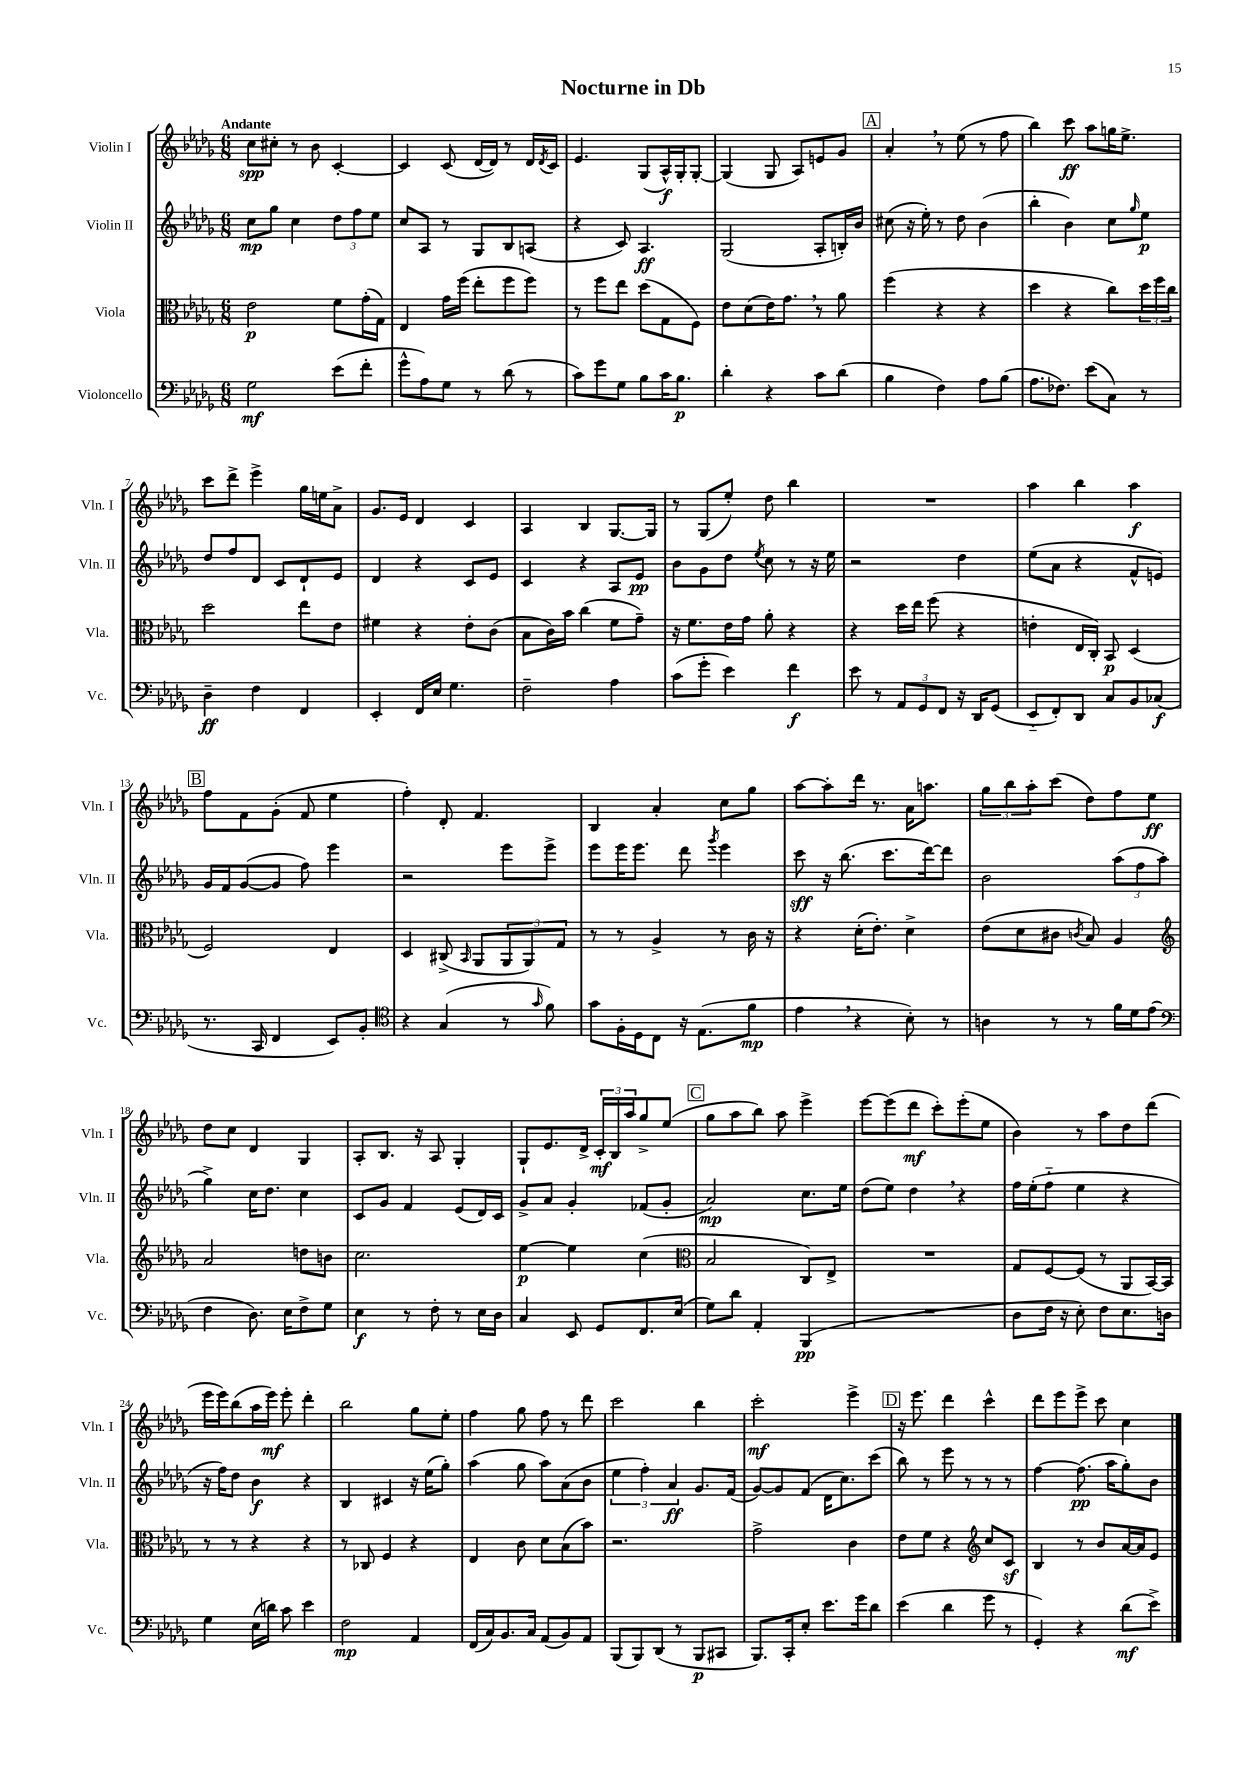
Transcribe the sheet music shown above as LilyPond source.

\header { title = "Nocturne in Db" }
<<
\new StaffGroup <<
\new Staff = "s0" \with { instrumentName = "Violin I" shortInstrumentName = "Vln. I" } {
    \clef treble \key des \major \numericTimeSignature \time 6/8 \tempo "Andante"
    c''8\spp cis''8-. r8 bes'8 c'4~-. |
    c'4 c'8( des'16~ des'16) r8 des'16 \acciaccatura { des'8 } c'16 |
    ees'4. ges8( aes16-^\f) ges16-. ges8~-. |
    ges4( ges8 aes8) e'8 ges'8 |
    \mark \markup { \box "A" } aes'4-. \breathe r8 ees''8( r8 f''8 |
    bes''4) c'''8\ff aes''8 g''16 ees''8.-> |
    c'''8 des'''8-> ees'''4-> ges''16 e''16 aes'8-> |
    ges'8. ees'16 des'4 c'4 |
    aes4 bes4 ges8.~ ges16 |
    r8 ges8( ees''8-.) des''8 bes''4 |
    R2. |
    aes''4 bes''4 aes''4\f |
    \mark \markup { \box "B" } f''8 f'8 ges'8-.( f'8 ees''4 |
    f''4-.) des'8-. f'4. |
    bes4 aes'4-. c''8 ges''8 |
    aes''8~ aes''8-. des'''16 r8. aes'16 a''8. |
    \tuplet 3/2 { ges''8 bes''8 aes''8-. } c'''8( des''8) f''8 ees''8\ff |
    des''8 c''8 des'4 ges4 |
    aes8-. bes8. r16 aes8 ges4-. |
    ges8-! ees'8. des'16-> \tuplet 3/2 { c'16-.\mf bes16 aes''16 } ges''8-> ees''8( |
    \mark \markup { \box "C" } ges''8 aes''8 bes''8) aes''8 ees'''4-> |
    ees'''8~ ees'''8( des'''8\mf c'''8-.) ees'''8-.( ees''8 |
    bes'4) r8 aes''8 des''8 des'''8( |
    ees'''16 ees'''16) bes''8( aes''16 ees'''16\mf) ees'''8-. des'''4-. |
    bes''2 ges''8 ees''8-. |
    f''4 ges''8 f''8 r8 des'''8 |
    c'''2 bes''4 |
    c'''2-.\mf ees'''4-> |
    \mark \markup { \box "D" } r16 ees'''8. des'''4 c'''4-^ |
    des'''8 ees'''8 ees'''8-> c'''8 c''4 \bar "|." |
}
\new Staff = "s1" \with { instrumentName = "Violin II" shortInstrumentName = "Vln. II" } {
    \clef treble \key des \major \numericTimeSignature \time 6/8
    c''8\mp ges''8 c''4 \tuplet 3/2 { des''8 f''8 ees''8 } |
    c''8 aes8 r8 ges8 bes8 a8( |
    r4 c'8) aes4.\ff |
    ges2( aes8-. b16-.) bes'16 |
    \mark \markup { \box "A" } cis''8( r16 ees''16-.) r8 des''8 bes'4( |
    bes''4-. bes'4) c''8 \grace { ges''16 } ees''8\p |
    des''8 f''8 des'8 c'8 des'8-! ees'8 |
    des'4 r4 c'8 ees'8 |
    c'4 r4 aes8 ees'8\pp |
    bes'8 ges'8 des''8 \acciaccatura { ees''8 } c''8 r8 r16 ees''16 |
    r2 des''4 |
    ees''8( aes'8 r4 f'8-^ e'8) |
    \mark \markup { \box "B" } ges'16 f'16 ges'8~( ges'8 f''8) ees'''4 |
    r2 ees'''8 ees'''8-> |
    ees'''8 ees'''16 ees'''8. des'''8 \acciaccatura { ges'''8 } ees'''4 |
    c'''8\sff r16 bes''8.( c'''8. des'''16~) des'''8 |
    bes'2 \tuplet 3/2 { aes''8( f''8 aes''8-. } |
    ges''4->) c''16 des''8. c''4 |
    c'8 ges'8 f'4 ees'8( des'16) c'16 |
    ges'8-> aes'8 ges'4-. fes'8( ges'8-. |
    \mark \markup { \box "C" } aes'2\mp) c''8. ees''16 |
    des''8( ees''8) des''4 \breathe r4 |
    f''16 ees''16-.( f''8-_ ees''4 r4 |
    r16 f''16) des''8 bes'4\f r4 |
    bes4 cis'4 r16 ees''16( ges''8-.) |
    aes''4( ges''8 aes''8) aes'8( bes'8 |
    \tuplet 3/2 { ees''4 f''4-.) aes'4\ff } ges'8. f'16( |
    ges'8~) ges'8 f'8( des'16 c''8.) c'''8( |
    \mark \markup { \box "D" } bes''8) r8 ees'''8 r8 r8 r8 |
    f''4~ f''8.\pp( aes''16 ges''8-.) bes'8 \bar "|." |
}
\new Staff = "s2" \with { instrumentName = "Viola" shortInstrumentName = "Vla." } {
    \clef alto \key des \major \numericTimeSignature \time 6/8
    ees'2\p f'8 ges'16-.( ges16) |
    ees4 ges'16 f''16( ees''8-. f''8 f''8) |
    r8 f''8 ees''8 des''8( ges8 f8) |
    ees'8 des'8( ees'16) ges'8. \breathe r8 aes'8 |
    \mark \markup { \box "A" } f''4( r4 r4 |
    des''4 r4 c''8) \tuplet 3/2 { des''16 f''16 c''16 } |
    des''2 ees''8 ees'8 |
    fis'4 r4 ees'8-. c'8( |
    bes8 c'16) bes'16 c''4( f'8 ges'8--) |
    r16 f'8. ees'16 ges'16 aes'8-. r4 |
    r4 des''16 ees''16 f''8( r4 |
    e'4-. ees16 c16-.) bes,8\p des4( |
    \mark \markup { \box "B" } f2) ees4 |
    des4 cis8->( \grace { bes,16 } aes,8 \tuplet 3/2 { aes,8 aes,8) ges8 } |
    r8 r8 aes4-> r8 c'16 r16 |
    r4 des'16-.( ees'8.-.) des'4-> |
    ees'8( des'8 cis'8 \acciaccatura { c'8 } bes8) aes4 |
    \clef treble aes'2 d''8 b'8 |
    c''2. |
    ees''4~\p ees''4 c''4( |
    \mark \markup { \box "C" } \clef alto bes2 c8) ees8-> |
    R2. |
    ges8 f8~ f8( r8 aes,8 bes,16~) bes,16 |
    r8 r8 r4 r4 |
    r8 ces8 f4 r4 |
    ees4 c'8 des'8 bes8( bes'8) |
    r2. |
    ges'2-> c'4 |
    \mark \markup { \box "D" } ees'8 f'8 r4 \clef treble c''8 c'8\sf |
    bes4 r8 bes'8 aes'16~ aes'16 ees'8 \bar "|." |
}
\new Staff = "s3" \with { instrumentName = "Violoncello" shortInstrumentName = "Vc." } {
    \clef bass \key des \major \numericTimeSignature \time 6/8
    ges2\mf ees'8( f'8-. |
    ges'8-^ aes8) ges8 r8 des'8( r8 |
    c'8) ges'8 ges8 bes8 c'16 bes8.\p |
    des'4-. r4 c'8 des'8( |
    \mark \markup { \box "A" } bes4 f4) aes8 bes8( |
    aes8. fes8.) ees'8( c8) r8 |
    des4--\ff f4 f,4 |
    ees,4-. f,16 ees16 ges4. |
    f2-- aes4 |
    c'8( ges'8-. ees'4) f'4\f |
    ees'8 r8 \tuplet 3/2 { aes,8 ges,8 f,8 } r16 des,16 ges,8( |
    ees,8-_ f,8-.) des,8 c8 bes,8 ces8\f( |
    \mark \markup { \box "B" } r8. c,16 f,4 ees,8) bes,8-. |
    \clef tenor r4 ges4( r8 \grace { ges'16 } f'8) |
    ges'8 f16-. des16 c8 r16 ees8.( f'8\mp |
    ees'4 \breathe r4 bes8-.) r8 |
    a4 r8 r8 f'16 des'16 ees'8( |
    \clef bass f4 des8.) ees16 f8-> ges8 |
    ees4\f r8 f8-. r8 ees16 des16 |
    c4 ees,8 ges,8 f,8. ees16( |
    \mark \markup { \box "C" } ges8) des'8 aes,4-. bes,,4\pp( |
    R2. |
    des8 f16 r16 ees8-.) f8 ees8. d16 |
    ges4 ees16( d'16) c'8 ees'4 |
    f2\mp aes,4 |
    f,16( c16) bes,8. c16 aes,8( bes,8) aes,8 |
    bes,,8( bes,,8) des,8( r8 bes,,8\p cis,8 |
    bes,,8.) c,16-. ees8-. ees'8. ges'16 des'8 |
    \mark \markup { \box "D" } ees'4( des'4 ges'8 r8 |
    ges,4-.) r4 des'8\mf( ees'8->) \bar "|." |
}
>>
>>
